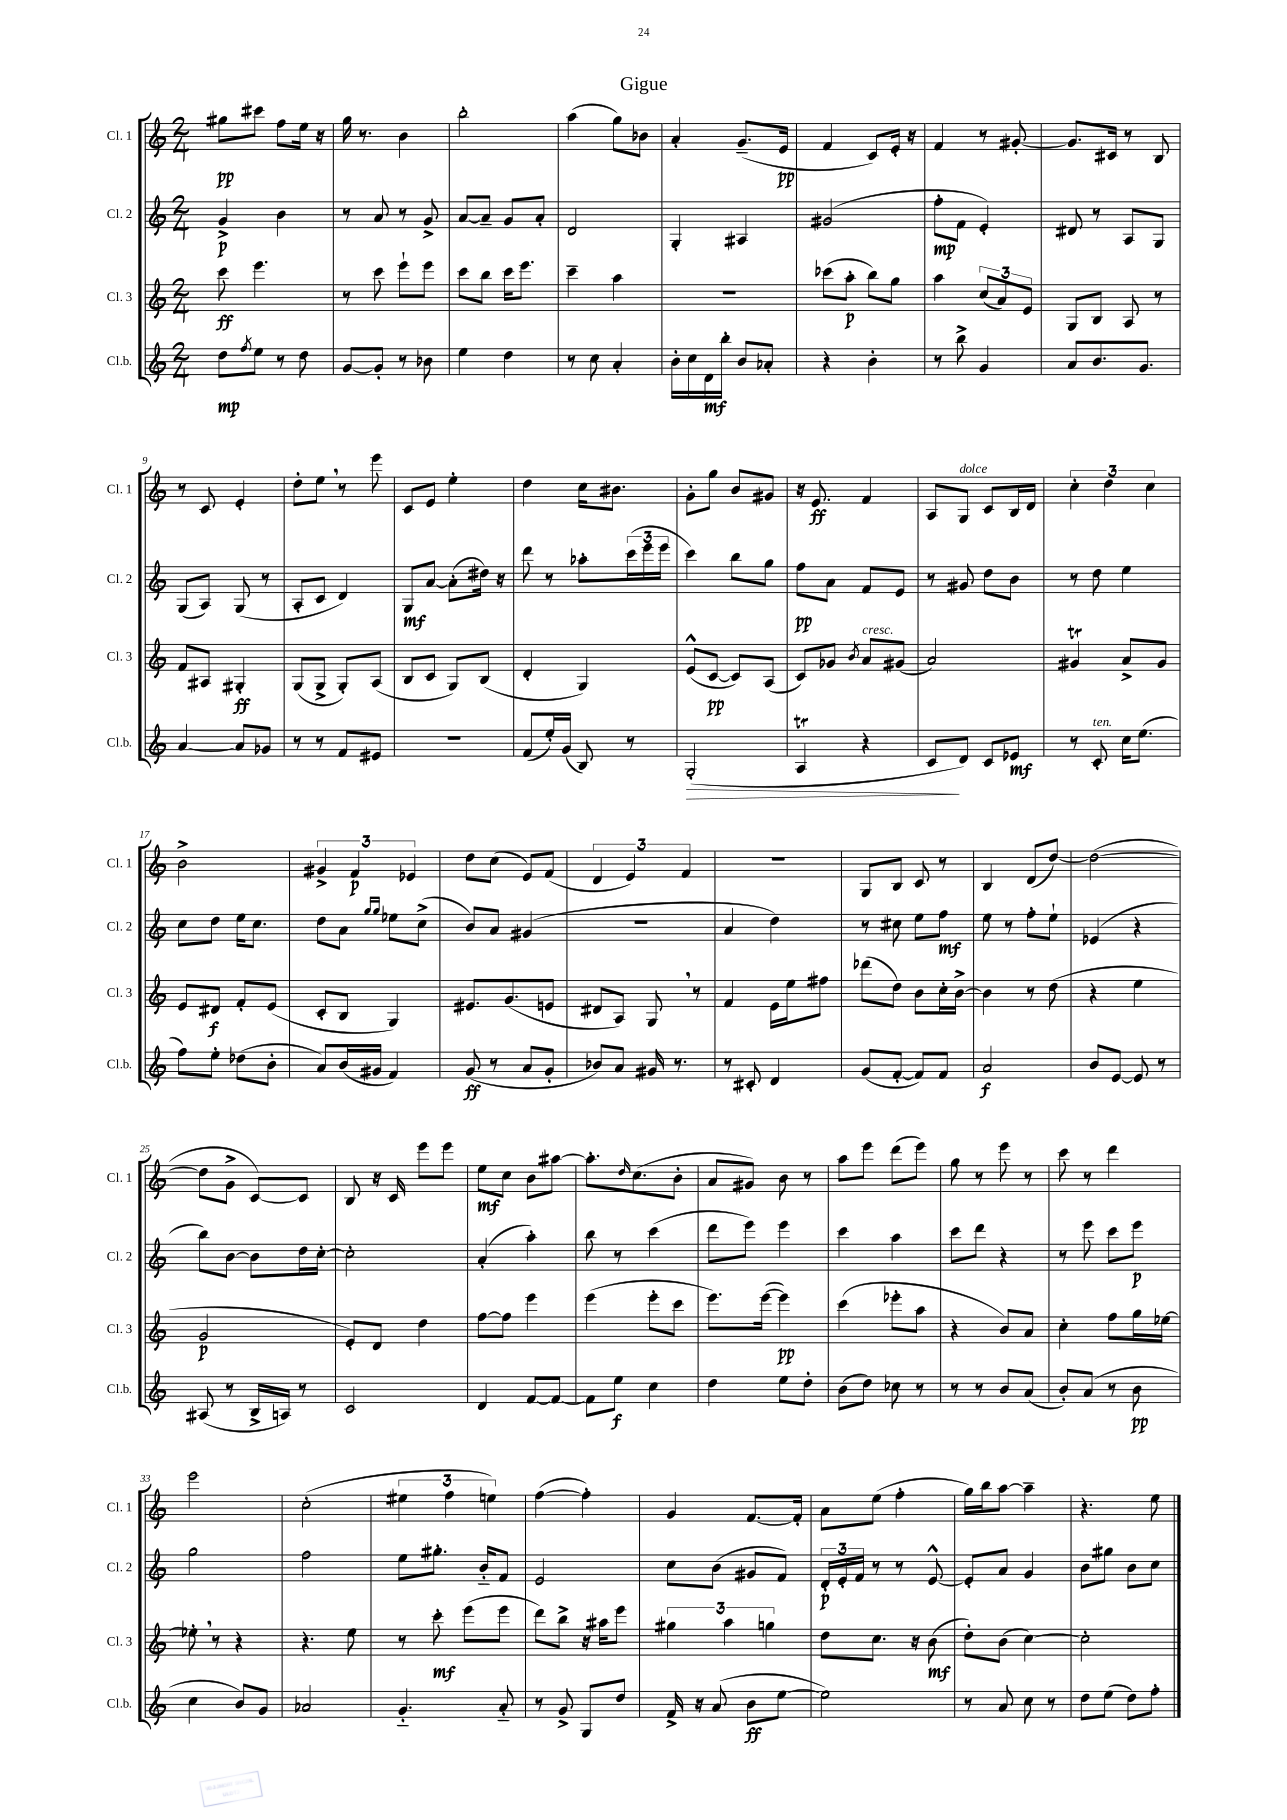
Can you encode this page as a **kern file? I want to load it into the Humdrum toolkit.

**kern	**dynam	**kern	**dynam	**kern	**dynam	**kern	**dynam
*part4	*part4	*part3	*part3	*part2	*part2	*part1	*part1
*staff4	*staff4	*staff3	*staff3	*staff2	*staff2	*staff1	*staff1
*I"Cl.b.	*	*I"Cl. 3	*	*I"Cl. 2	*	*I"Cl. 1	*
*I'Cl.b.	*	*I'Cl. 3	*	*I'Cl. 2	*	*I'Cl. 1	*
*clefG2	*	*clefG2	*	*clefG2	*	*clefG2	*
*k[]	*	*k[]	*	*k[]	*	*k[]	*
*M2/4	*	*M2/4	*	*M2/4	*	*M2/4	*
=1	=1	=1	=1	=1	=1	=1	=1
8dd\L	mp	8ccc\	ff	4g^/	p	8gg#X\L	pp
8qff/	.	.	.	.	.	.	.
8ee\J	.	4.eee\	.	.	.	8ccc#X\J	.
8r	.	.	.	4b\	.	8ff\L	.
8dd\	.	.	.	.	.	16ee\Jk	.
.	.	.	.	.	.	16r	.
=2	=2	=2	=2	=2	=2	=2	=2
[8g/L	.	8r	.	8r	.	16gg\	.
.	.	.	.	.	.	8.r	.
8g'/J]	.	8ccc\	.	8a/	.	.	.
8r	.	8eee`\L	.	8r	.	4b\	.
8b-X\	.	8eee\J	.	8g^/	.	.	.
=3	=3	=3	=3	=3	=3	=3	=3
4ee\	.	8ccc\L	.	[8a/L	.	2bb'\	.
.	.	8bb\J	.	8a~/J]	.	.	.
4dd\	.	16ccc\KL	.	8g/L	.	.	.
.	.	8.eee\J	.	.	.	.	.
.	.	.	.	8a'/J	.	.	.
=4	=4	=4	=4	=4	=4	=4	=4
8r	.	4ccc~\	.	2d/	.	(4aa\	.
8cc\	.	.	.	.	.	.	.
4a'/	.	4aa\	.	.	.	8gg\L)	.
.	.	.	.	.	.	8b-X\J	.
=5	=5	=5	=5	=5	=5	=5	=5
16b'\LL	.	2r	.	4G'/	.	4a'/	.
16cc\	.	.	.	.	.	.	.
16d\	mf	.	.	.	.	.	.
16bb'\JJ	.	.	.	.	.	.	.
8b/L	.	.	.	4A#X/	.	(8.g~/L	.
8a-X'/J	.	.	.	.	.	.	.
.	.	.	.	.	.	16e/Jk	pp
=6	=6	=6	=6	=6	=6	=6	=6
4r	.	(8ccc-X\L	.	(2g#X/	.	4f/	.
.	.	8aa'\J	p	.	.	.	.
4b'\	.	8bb\L)	.	.	.	8c/L)	.
.	.	8gg\J	.	.	.	16e'/Jk	.
.	.	.	.	.	.	16r	.
=7	=7	=7	=7	=7	=7	=7	=7
8r	.	4aa\	.	8ff'\L	mp	4f/	.
8bb^\	.	.	.	8f\J	.	.	.
4g/	.	(12cc/L	.	4e'/)	.	8r	.
.	.	12a/)	.	.	.	.	.
.	.	.	.	.	.	[8g#X'/	.
.	.	12e/J	.	.	.	.	.
=8	=8	=8	=8	=8	=8	=8	=8
8a/L	.	8G/L	.	8d#X/	.	8.g#/L]	.
8.b/	.	8B/J	.	8r	.	.	.
.	.	.	.	.	.	16c#X/Jk	.
.	.	8A/	.	8A/L	.	8r	.
8.g/J	.	.	.	.	.	.	.
.	.	8r	.	8G/J	.	8B/	.
!!LO:LB:g=z
=9	=9	=9	=9	=9	=9	=9	=9
[4a/	.	8f/L	.	(8G/L	.	8r	.
.	.	8A#X/J	.	8A/J)	.	8c/	.
8a/L]	.	4G#X'/	ff	(8G/	.	4e'/	.
8g-X/J	.	.	.	8r	.	.	.
=10	=10	=10	=10	=10	=10	=10	=10
8r	.	(8G/L	.	8A'/L	.	8dd'\L	.
8r	.	8G^/J	.	8c/J	.	8ee,\J	.
8f/L	.	8G'/L)	.	4d/)	.	8r	.
8e#X/J	.	(8A/J	.	.	.	8eee\	.
=11	=11	=11	=11	=11	=11	=11	=11
2r	.	8B/L	.	8G/L	mf	8c/L	.
.	.	8c/J	.	[8a/J	.	8e/J	.
.	.	8G/L)	.	(8a'\L]	.	4ee'\	.
.	.	(8B/J	.	16dd#X\Jk)	.	.	.
.	.	.	.	16r	.	.	.
=12	=12	=12	=12	=12	=12	=12	=12
(8f/L	.	4d'/	.	8ddd\	.	4dd\	.
16ee'/L)	.	.	.	8r	.	.	.
(16g/JJ	.	.	.	.	.	.	.
8B/)	.	4G/)	.	8aa-X'\L	.	16cc\KL	.
.	.	.	.	.	.	8.b#X\J	.
8r	.	.	.	(24ccc\L	.	.	.
.	.	.	.	24eee\	.	.	.
.	.	.	.	24eee\JJ	.	.	.
=13	=13	=13	=13	=13	=13	=13	=13
!	!LO:HP:b	!	!	!	!	!	!
(2G'/	>	(8e^^/L	.	4ccc\)	.	8g'\L	.
.	.	[8c/J	pp	.	.	8gg\J	.
.	.	8c/L])	.	8bb\L	.	8b/L	.
.	.	(8A/J	.	8gg\J	.	8g#X/J	.
=14	=14	=14	=14	=14	=14	=14	=14
4AT/	.	8c/L)	.	8ff\L	pp	16r	.
.	.	.	.	.	.	8.e/	ff
.	.	8g-X/J	.	8a\J	.	.	.
.	.	8qb/	.	.	.	.	.
!	!	!LO:TX:a:i:t=cresc.	!	!	!	!	!
4r	.	8a/L	.	8f/L	.	4f/	.
.	.	(8g#X/J	.	8e/J	.	.	.
=15	=15	=15	=15	=15	=15	=15	=15
8c/L	.	2a/)	.	8r	.	8A/L	.
!	!	!	!	!	!	!LO:TX:a:i:t=dolce	!
8d/J)	]	.	.	8g#X/	.	8G/J	.
8c/L	.	.	.	8dd\L	.	8c/L	.
8e-X/J	mf	.	.	8b\J	.	16B/L	.
.	.	.	.	.	.	16d/JJ	.
=16	=16	=16	=16	=16	=16	=16	=16
8r	.	4g#Xt/	.	8r	.	6cc'\	.
!LO:TX:a:i:t=ten.	!	!	!	!	!	!	!
8c'/	.	.	.	8dd\	.	.	.
.	.	.	.	.	.	6dd\	.
16cc\KL	.	8a^/L	.	4ee\	.	.	.
(8.ee\J	.	.	.	.	.	.	.
.	.	.	.	.	.	6cc\	.
.	.	8g#/J	.	.	.	.	.
!!LO:LB:g=z
=17	=17	=17	=17	=17	=17	=17	=17
8ff\L)	.	8e/L	.	8cc\L	.	2b^\	.
8ee'\J	.	8d#X/J	f	8dd\J	.	.	.
(8dd-X\L	.	8f'/L	.	16ee\KL	.	.	.
.	.	.	.	8.cc\J	.	.	.
8b'\J	.	(8e/J	.	.	.	.	.
=18	=18	=18	=18	=18	=18	=18	=18
8a/L)	.	8c'/L	.	8dd\L	.	6g#X^/	.
(16b/L	.	8B/J	.	8a\J	.	.	.
.	.	.	.	.	.	6f/	p
16g#X/JJ	.	.	.	.	.	.	.
.	.	.	.	16qqgg/LL	.	.	.
.	.	.	.	16qqgg/JJ	.	.	.
4f/)	.	4G/)	.	8ee-X\L	.	.	.
.	.	.	.	.	.	6e-X/	.
.	.	.	.	(8cc^\J	.	.	.
=19	=19	=19	=19	=19	=19	=19	=19
(8g/	ff	8.e#X/L	.	8b/L)	.	8dd\L	.
8r	.	.	.	8a/J	.	(8cc\J	.
.	.	(8.g/	.	.	.	.	.
8a/L	.	.	.	(4g#X/	.	8e/L)	.
8g'/J	.	8en/J	.	.	.	(8f/J	.
=20	=20	=20	=20	=20	=20	=20	=20
8b-X/L)	.	8d#X/L	.	2r	.	6d/	.
8a/J	.	8A/J)	.	.	.	.	.
.	.	.	.	.	.	6e/)	.
16g#X/	.	8G,/	.	.	.	.	.
8.r	.	.	.	.	.	.	.
.	.	.	.	.	.	6f/	.
.	.	8r	.	.	.	.	.
=21	=21	=21	=21	=21	=21	=21	=21
8r	.	4f/	.	4a/	.	2r	.
8c#X'/	.	.	.	.	.	.	.
4d/	.	16e\LL	.	4dd\)	.	.	.
.	.	16ee\J	.	.	.	.	.
.	.	8ff#X\J	.	.	.	.	.
=22	=22	=22	=22	=22	=22	=22	=22
(8g/L	.	(8ddd-X\L	.	8r	.	8G/L	.
[8f'/J	.	8dd\J)	.	8cc#X\	.	8B/J	.
8f/L])	.	8b\L	.	8ee\L	.	8c/	.
8f/J	.	16cc'\L	.	8ff\J	mf	8r	.
.	.	[16b^\JJ	.	.	.	.	.
=23	=23	=23	=23	=23	=23	=23	=23
2a/	f	4b\]	.	8ee\	.	4B/	.
.	.	.	.	8r	.	.	.
.	.	8r	.	8ff'\L	.	(8d/L	.
.	.	(8dd\	.	8ee`\J	.	[8dd/J)	.
=24	=24	=24	=24	=24	=24	=24	=24
8b/L	.	4r	.	(4e-X/	.	(2dd\_	.
[8e/J	.	.	.	.	.	.	.
8e/]	.	4ee\	.	4r	.	.	.
8r	.	.	.	.	.	.	.
!!LO:LB:g=z
=25	=25	=25	=25	=25	=25	=25	=25
(8A#X/	.	2g/	p	8bb\L)	.	8dd\L]	.
8r	.	.	.	[8b\J	.	8g^\J	.
16B^/LL	.	.	.	8b\L]	.	[8c/L)	.
16An/JJ)	.	.	.	.	.	.	.
8r	.	.	.	16dd\L	.	8c/J]	.
.	.	.	.	[16cc'\JJ	.	.	.
=26	=26	=26	=26	=26	=26	=26	=26
2c/	.	8e'/L)	.	2cc'\]	.	8B/	.
.	.	8d/J	.	.	.	16r	.
.	.	.	.	.	.	16c/	.
.	.	4dd\	.	.	.	8eee\L	.
.	.	.	.	.	.	8eee\J	.
=27	=27	=27	=27	=27	=27	=27	=27
4d/	.	[8ff\L	.	(4a'/	.	8ee\L	mf
.	.	8ff\J]	.	.	.	8cc\J	.
[8f/L	.	4eee\	.	4aa'\)	.	8b\L	.
8f/J_	.	.	.	.	.	[8aa#X\J	.
=28	=28	=28	=28	=28	=28	=28	=28
8f\L]	.	(4eee\	.	8bb\	.	8.aa#'\L]	.
8ee\J	f	.	.	8r	.	.	.
.	.	.	.	.	.	16qqdd/	.
.	.	.	.	.	.	(8.cc\	.
4cc\	.	8eee'\L	.	(4ccc\	.	.	.
.	.	8ccc\J	.	.	.	8b'\J	.
=29	=29	=29	=29	=29	=29	=29	=29
4dd\	.	8.eee\L)	.	8ddd\L	.	8a/L	.
.	.	.	.	8eee\J)	.	8g#X/J)	.
.	.	([16eee\Jk	.	.	.	.	.
8ee\L	.	4eee\])	pp	4eee\	.	8b\	.
8dd'\J	.	.	.	.	.	8r	.
=30	=30	=30	=30	=30	=30	=30	=30
(8b\L	.	(4ccc\	.	4ccc\	.	8aa\L	.
8dd\J)	.	.	.	.	.	8eee\J	.
8cc-X\	.	8eee-X'\L	.	4aa\	.	(8ddd\L	.
8r	.	8aa\J	.	.	.	8eee\J)	.
=31	=31	=31	=31	=31	=31	=31	=31
8r	.	4r	.	8ccc\L	.	8gg\	.
8r	.	.	.	8ddd\J	.	8r	.
8b/L	.	8b/L)	.	4r	.	8eee\	.
(8a/J	.	8a/J	.	.	.	8r	.
=32	=32	=32	=32	=32	=32	=32	=32
8b'/L)	.	4cc'\	.	8r	.	8ccc\	.
(8a/J	.	.	.	8eee\	.	8r	.
8r	.	8ff\L	.	8ccc\L	.	4ddd\	.
8b\	pp	16gg\L	.	8eee\J	p	.	.
.	.	[16ee-X\JJ	.	.	.	.	.
!!LO:LB:g=z
=33	=33	=33	=33	=33	=33	=33	=33
4cc\	.	8ee-X',\]	.	2gg\	.	2eee\	.
.	.	8r	.	.	.	.	.
8b/L)	.	4r	.	.	.	.	.
8g/J	.	.	.	.	.	.	.
=34	=34	=34	=34	=34	=34	=34	=34
2a-X/	.	4.r	.	2ff\	.	(2cc'\	.
.	.	8ee\	.	.	.	.	.
=35	=35	=35	=35	=35	=35	=35	=35
4.g/	.	8r	.	8ee\L	.	6ee#X\	.
.	.	8ccc'\	mf	8.gg#X'\J	.	.	.
.	.	.	.	.	.	6ff\	.
.	.	(8eee\L	.	.	.	.	.
.	.	.	.	16b/KL	.	.	.
.	.	.	.	.	.	6een\)	.
8a/	.	8eee\J	.	8f/J	.	.	.
=36	=36	=36	=36	=36	=36	=36	=36
8r	.	8ddd\L)	.	2e/	.	([4ff\	.
8g^/	.	8bb^\J	.	.	.	.	.
8G/L	.	16r	.	.	.	4ff'\])	.
.	.	16aa#X\KL	.	.	.	.	.
8dd/J	.	8eee\J	.	.	.	.	.
=37	=37	=37	=37	=37	=37	=37	=37
16f^/	.	6gg#X\	.	8cc\L	.	4g/	.
16r	.	.	.	.	.	.	.
(8a/	.	.	.	(8b\J	.	.	.
.	.	6aa\	.	.	.	.	.
8b\L	ff	.	.	8g#X/L	.	[8.f/L	.
.	.	6ggn\	.	.	.	.	.
[8ee\J	.	.	.	8f/J)	.	.	.
.	.	.	.	.	.	16f'/Jk]	.
=38	=38	=38	=38	=38	=38	=38	=38
2ee\])	.	8dd\L	.	24d'/LL	p	8a\L	.
.	.	.	.	24e'/	.	.	.
.	.	.	.	24f/JJ	.	.	.
.	.	8.cc\J	.	8r	.	(8ee\J	.
.	.	.	.	8r	.	4ff'\	.
.	.	16r	.	.	.	.	.
.	.	(8b\	mf	[8e^^/	.	.	.
=39	=39	=39	=39	=39	=39	=39	=39
8r	.	8dd'\L)	.	8e'/L]	.	16gg\LL)	.
.	.	.	.	.	.	16bb\J	.
8a/	.	(8b\J	.	8a/J	.	[8aa\J	.
8cc\	.	[4cc\)	.	4g/	.	4aa~\]	.
8r	.	.	.	.	.	.	.
=40	=40	=40	=40	=40	=40	=40	=40
8dd\L	.	2cc'\]	.	8b\L	.	4.r	.
(8ee\J	.	.	.	8gg#X\J	.	.	.
8dd\L)	.	.	.	8b\L	.	.	.
8ff'\J	.	.	.	8cc\J	.	8ee\	.
==	==	==	==	==	==	==	==
*-	*-	*-	*-	*-	*-	*-	*-
